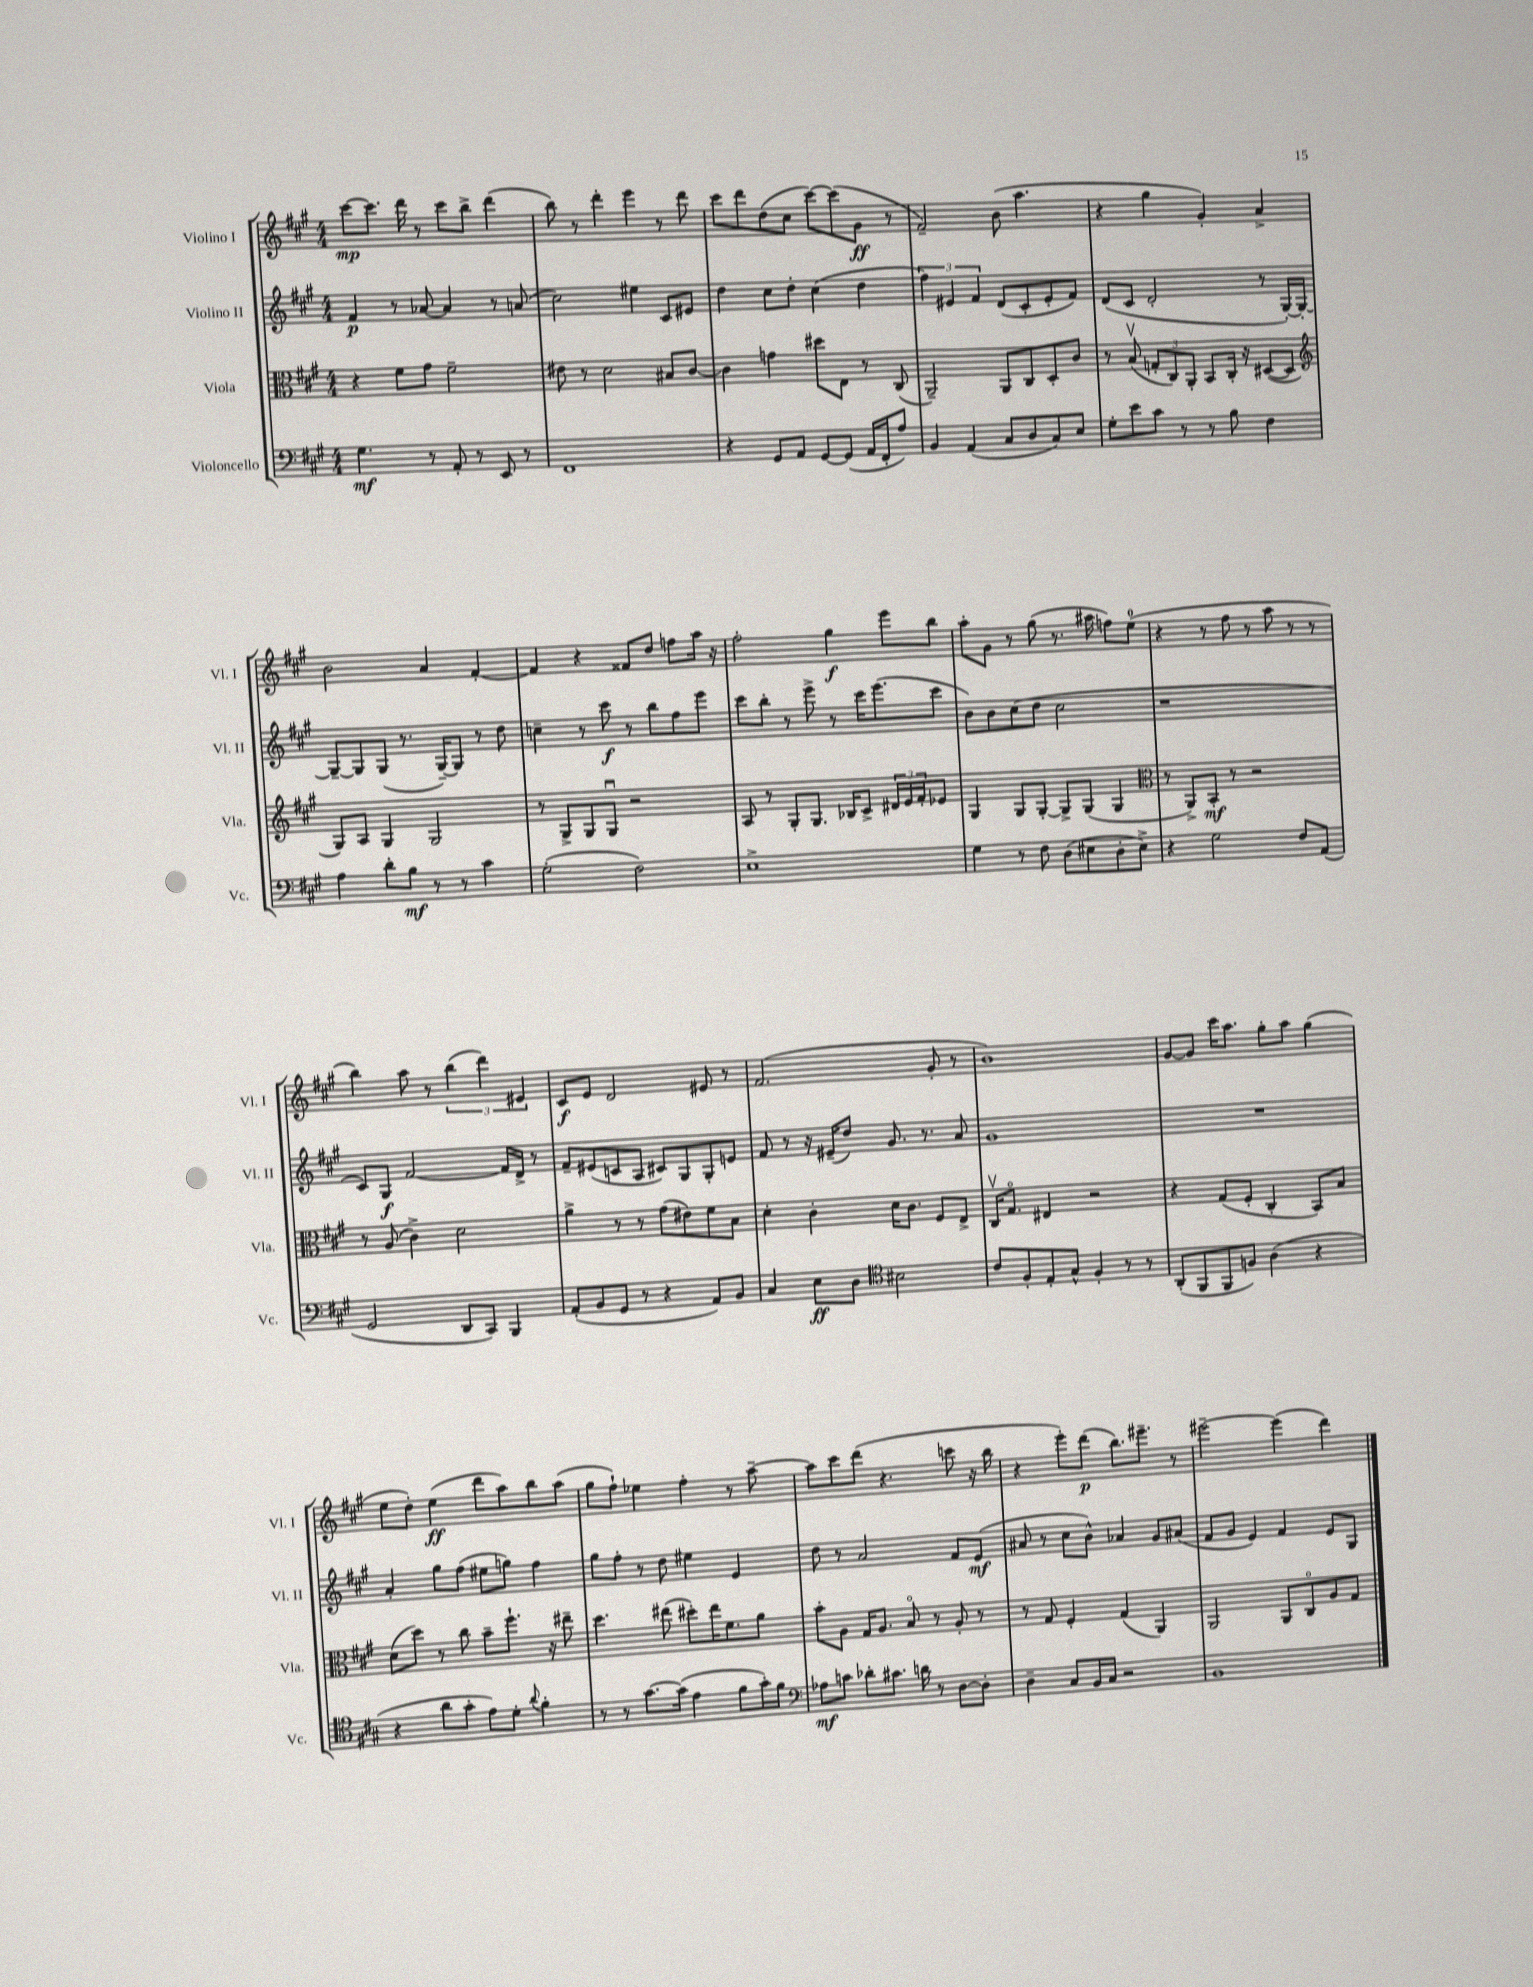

**kern	**kern	**kern	**kern
*staff4	*staff3	*staff2	*staff1
*clefF4	*clefC3	*clefG2	*clefG2
*k[f#c#g#]	*k[f#c#g#]	*k[f#c#g#]	*k[f#c#g#]
*M4/4	*M4/4	*M4/4	*M4/4
4.G#\	4r	4f#/	[8ccc#\L
.	.	.	8.ccc#\]J
.	8f#\L	8r	.
.	.	.	16ddd\
8r	8g#\J	[8a-/	8r
8AA'/	2f#~\	4a-/]	8ccc#\L
8r	.	.	8bb^\J
8EE/	.	8r	(4ddd\
8r	.	(8a/	.
=	=	=	=
1FF#	8e#\	2cc#\)	8bb\)
.	8r	.	8r
.	2d\	.	4ddd'\
.	.	4ee#\	4eee\
.	8B#/L	8c#/L	8r
.	[8c#/J	8e#/J	8ddd\
=	=	=	=
4r	4c#\]	4dd\	8ccc#\L
.	.	.	8ddd\
8GG#/L	4g\	8cc#\L	(8dd\
8AA/J	.	8dd'\J	8cc#\J
[8GG#/L	8dd#\L	(4cc#\	[8ccc#\L)
(8GG#/]J	8E\J	.	(8ccc#\]
16AA/LL	8r	4dd\	8g#\J
16FF#'/J	.	.	.
8A/J)	(8C#/	.	8r
=	=	=	=
4BB/	2AA~/)	6ff#\)	2f#~/)
.	.	6e#/	.
(4AA/	.	.	.
.	.	6f#/	.
8C#/L	8AA/L	(8d/L	(8b\
8D/	8C#/	8c#'/	4.aa\
8C#/)	8D'/	8e#'/	.
8E/J	8c#/J	8f#/J)	.
=	=	=	=
8G#'\L	8r	(8d/L	4r
8e\	(8Bv/	8c#/J	.
8c#\J	12G'/L	2d'/	4gg#\
.	12C#/)	.	.
8r	.	.	.
.	12AA'/J	.	.
8r	8BB/L	.	4g#'/)
8B\	16C#'/Jk	.	.
.	16r	.	.
4F#\	([8D#/L	8r	4a^/
.	8D#/]J	[16G#'/LL)	.
.	.	16G#'/_JJ	.
=	=	=	=
*	*clefG2	*	*
4A\	8G#/L)	8G#~/_L	2b\
.	8A/J	8G#/]	.
8d'\L	4G#/	(8G#/J	.
8B\J	.	8.r	.
8r	2G#/	.	4a/
.	.	[16G#~/LK)	.
8r	.	8G#/]J	.
4c#\	.	8r	[4f#'/
.	.	8dd\	.
=	=	=	=
(2G#'\	8r	4cc~\	4f#/]
.	8G#^/L	.	.
.	8G#/	8r	4r
.	8G#u/J	8ccc#\	.
2F#\)	2r	8r	8f##/L
.	.	8bb\L	8dd/J
.	.	8ff#\	8ff\L
.	.	8eee\J	16aa\Jk
.	.	.	16r
=	=	=	=
1E^	8A/	8ccc#\L	2ff#'\
.	8r	8bb'\J	.
.	8G#'/L	8r	.
.	8.G#/J	8eee^\	.
.	.	8r	4gg#\
.	16B-/LK	.	.
.	8c#^/J	16ccc#\LK	.
.	.	(8.eee\	.
.	24d#/LL	.	8eee\L
.	24e/	.	.
.	24f#'/J	.	.
.	8e-/J	8ccc#\J	8bb\J
=	=	=	=
4G#\	4G#/	8b\L)	8aa'\L
.	.	8b\	8g#\J
8r	8G#/L	(8cc#\	8r
8F#\	[8G#'/J	8dd\J	(8gg#\
(8D\L	8G#^/]L	2cc#\	8.r
8E#\	(8G#/J	.	.
.	.	.	16aa#\
8D'\	4G#/	.	8ff\L)
8E#^\J)	.	.	(8ee\J
=	=	=	=
*	*clefC3	*	*
4r	8r	1r	4r
.	8AA^/L)	.	.
2G#\	8BB'/J	.	8r
.	8r	.	8ff#\
.	2r	.	8r
.	.	.	8aa\
8F#/L	.	.	8r
(8AA/J	.	.	8r
=	=	=	=
2GG#/	8r	8c#/L)	4bb\)
.	(8A/	8G#/J	.
.	4c#^\)	[2f#/	8aa\
.	.	.	8r
8DD/L	2d\	.	(6bb\
8CC#/J)	.	.	.
.	.	.	6ddd\)
4BBB/	.	16f#/]LL	.
.	.	16d^/JJ	.
.	.	.	6e#/
.	.	8r	.
=	=	=	=
(8AA'/L	4a^\	8f#~/L	8c#/L
8BB/	.	(8e#/	8e/J
8GG#/J	8r	8c/	2d/
8r	8r	8A/J	.
4r	(8g#\L	8c#/L)	.
.	8e#\)	8G#/	.
8AA/L)	8f#\	8G#'/	8e#/
8BB/J	8B\J	8e/J	8r
=	=	=	=
4C#/	4d'\	8f#/	(2.f#/
.	.	8r	.
8E\L	4c#'\	16r	.
.	.	(16e#~/LK	.
8D\J	.	8dd/J)	.
*clefC4	*	*	*
2B#\	16d\LK	8.g#/	.
.	8.c#\J	.	.
.	.	8.r	.
.	8F#/L	.	8g#'/
.	8E^/J	8a/	8r
=	=	=	=
8c#/L	16C#v/LK	1g#	1b)
.	8.G#o/J	.	.
8F#'/	.	.	.
8E'/	4E#/	.	.
8G#^^/J	.	.	.
4F#'/	2r	.	.
8r	.	.	.
8r	.	.	.
=	=	=	=
(8AA'/L	4r	1r	[8g#/L
8FF#/	.	.	8g#/]J
8FF#/	(8G#/L	.	16ccc#\LK
.	.	.	8.aa\J
8F/J)	8F#'/J	.	.
(4A\	4C#'/	.	8gg#'\L
.	.	.	8aa\J
4r	8BB/L)	.	(4gg#\
.	8B/J	.	.
=	=	=	=
4r	(8d\L	4a'/	8ee\L
.	8dd\J)	.	8dd'\J)
8a\L	8r	8gg#\L	(4ee\
8g#'\J	8cc#\	(8ff#\J	.
8e\L)	8b~\L	8ee#\L	8ddd\L
8d'\J	8.ff#`\J	8gg\J)	8aa\)
8qqa/	.	.	.
4f#'\	.	4ff#\	8bb\
.	16r	.	.
.	8ee#~\	.	(8aa\J
=	=	=	=
8r	4.dd\	8gg#\L	8gg#\L
8r	.	8ff#'\J	8ff#`\J)
[8.g#\L	.	8r	4ee-\
.	(8ee#\	8dd\	.
(16g#\]Jk	.	.	.
4e\	8dd#'\L)	4ee#\	4ff#'\
.	16ee#\K	.	.
.	8.f#\	.	.
8f#\L	.	4e/	8r
16g#'\L)	8a\J	.	[8aa~\
16f#\JJ	.	.	.
=	=	=	=
*clefF4	*	*	*
8A-\L	8b'\L	8dd\	8aa\]L
8c\J	8A\J	8r	8ccc#\
8d-'\L	16G#/LK	2a/	(8ddd\J
.	8.A/J	.	.
8.c#\J	.	.	4.r
.	8Bo/	.	.
16d\	.	.	.
8r	8r	.	.
[8D\L	8A'/	8f#/L	8ccc\
8D'\]J	8r	(8e/J	16r
.	.	.	16bb\
=	=	=	=
4D~\	8r	8a#/	4r
.	8G#/	8r	.
8C#/L	4F#'/	8cc#\L	8eee'\L)
16BB/L	.	8b^^\J)	(8ddd\J
16C#/JJ	.	.	.
2r	(4G#/	4a-/	8.bb\L)
.	.	.	8.eee#~\J
.	4AA/)	8g#/L	.
.	.	(8a#/J	8r
=	=	=	=
1BB	2AA/	8f#/L	[2eee#~\
.	.	8g#/J	.
.	.	4e/)	.
.	8AA/L	4f#/	(4eee#\]
.	8C#o/	.	.
.	8A/	8e/L	4ddd\)
.	8G#/J	8G#/J	.
==	==	==	==
*-	*-	*-	*-
